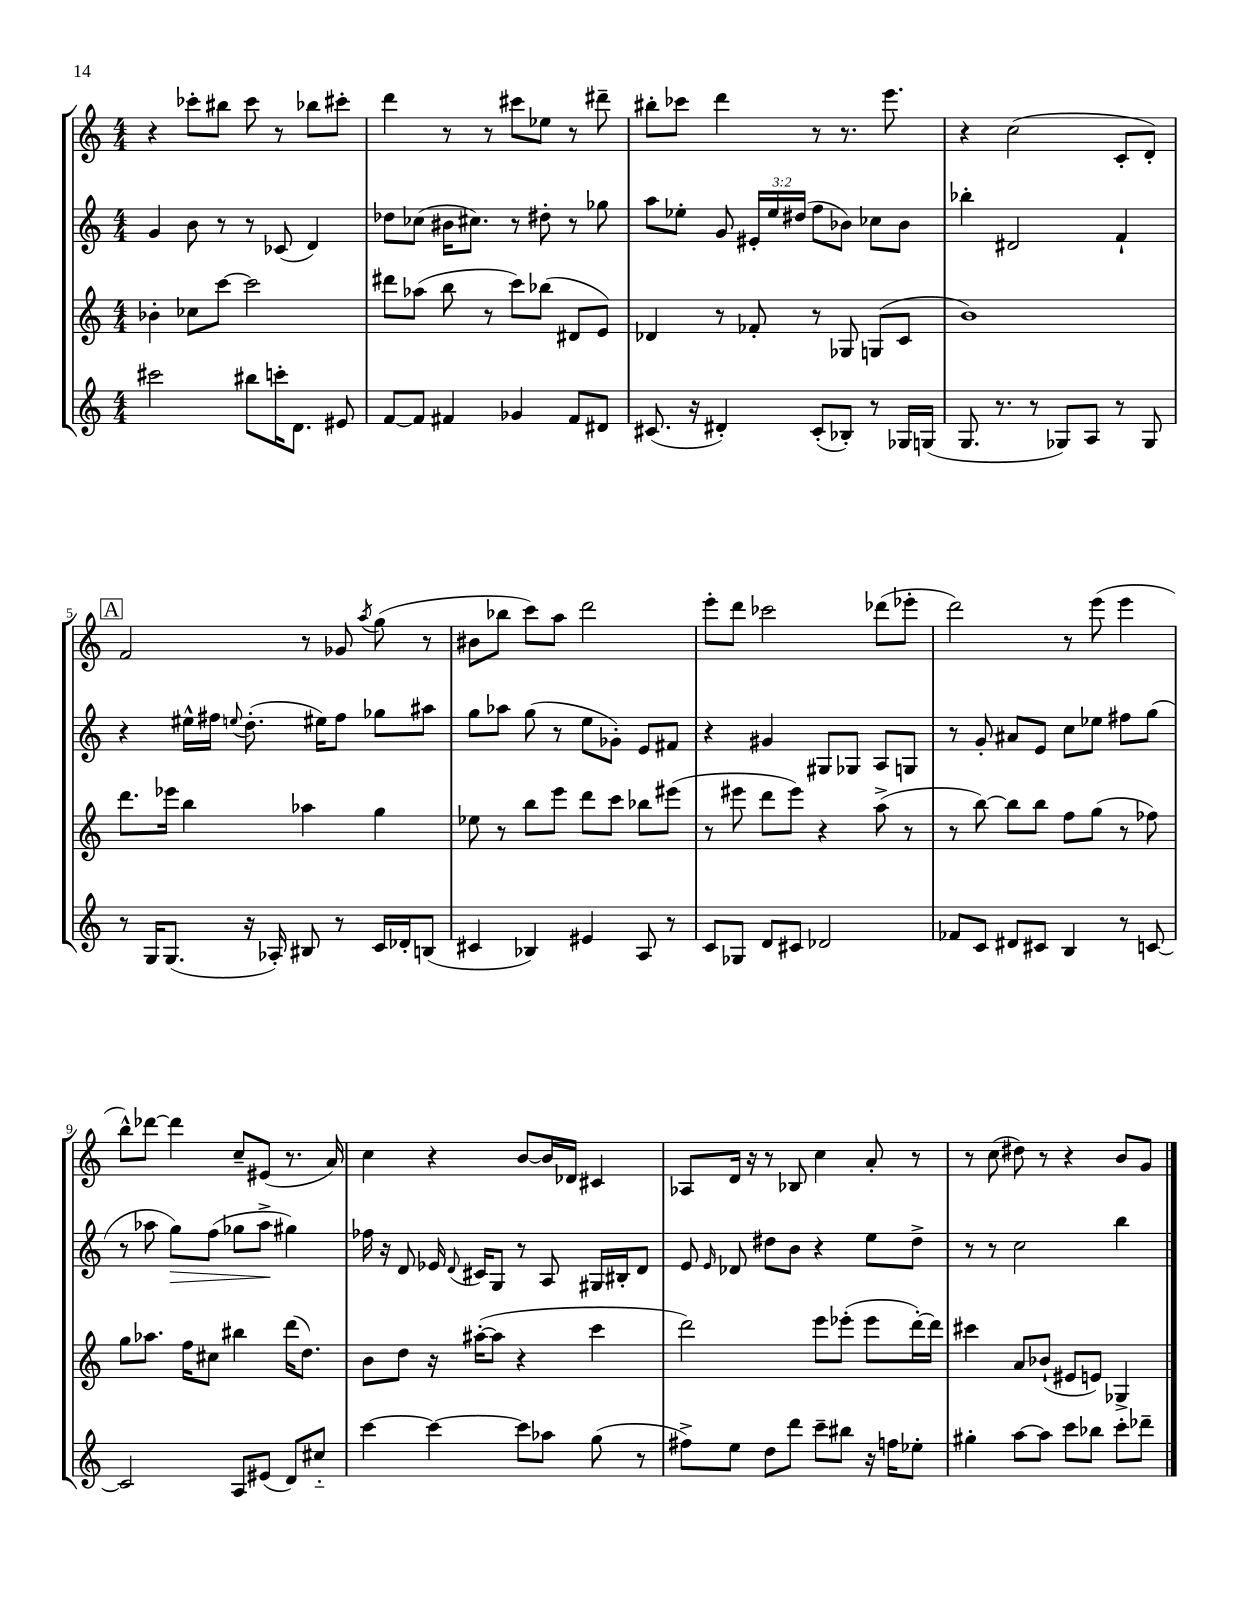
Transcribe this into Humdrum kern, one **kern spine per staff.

**kern	**kern	**kern	**dynam	**kern
*part4	*part3	*part2	*part2	*part1
*staff4	*staff3	*staff2	*staff2	*staff1
*clefG2	*clefG2	*clefG2	*	*clefG2
*k[]	*k[]	*k[]	*	*k[]
*M4/4	*M4/4	*M4/4	*	*M4/4
=1	=1	=1	=1	=1
2ccc#X\	4b-X'\	4g/	.	4r
.	8cc-X\L	8b\	.	8ccc-X'\L
.	[8ccc\J	8r	.	8bb#X\J
8bb#X\L	2ccc\]	8r	.	8ccc-\
16cccn'\K	.	(8c-X/	.	8r
8.d\J	.	.	.	.
.	.	4d/)	.	8bb-X\L
8e#X/	.	.	.	8ccc#X'\J
=2	=2	=2	=2	=2
[8f/L	8ddd#X\L	8dd-X\L	.	4ddd\
8f/J]	(8aa-X\J	(8cc-X\J	.	.
4f#X/	8bb\	16b#X\KL	.	8r
.	.	8.cc#X\J)	.	.
.	8r	.	.	8r
4g-X/	8ccc\L)	8r	.	8ccc#X\L
.	(8bb-X\J	8dd#X'\	.	8ee-X\J
8f#/L	8d#X/L	8r	.	8r
8d#X/J	8e/J)	8gg-X\	.	8ddd#X~\
=3	=3	=3	=3	=3
(8.c#X/	4d-X/	8aa\L	.	8bb#X'\L
.	.	8ee-X'\J	.	8ccc-X\J
16r	.	.	.	.
4d#X'/)	8r	8g/	.	4ddd\
.	8f-X'/	24e#X'/LL	.	.
.	.	24ee-/	.	.
.	.	(24dd#X/JJ	.	.
(8c#'/L	8r	8ff\L	.	8r
8B-X'/J)	8G-X/	8b-X\J)	.	8.r
8r	(8Gn/L	8cc-X\L	.	.
.	.	.	.	8.eee\
16G-X/LL	8c/J	8b-\J	.	.
(16Gn/JJ	.	.	.	.
=4	=4	=4	=4	=4
8.G/	1b)	4bb-X'\	.	4r
8.r	.	.	.	.
.	.	2d#X/	.	(2cc\
8r	.	.	.	.
8G-X/L)	.	.	.	.
8A/J	.	.	.	.
8r	.	4f`/	.	8c'/L
8G-/	.	.	.	8d'/J)
!!LO:LB:g=z
!!LO:REH:place=s1:t=A
=5	=5	=5	=5	=5
8r	8.ddd\L	4r	.	2f/
16G/KL	.	.	.	.
(8.G/J	16eee-X\Jk	.	.	.
.	4bb\	16ee#X^^\LL	.	.
.	.	16ff#X\JJ	.	.
.	.	8qqeen/	.	.
16r	.	(8.dd'\	.	.
16A-X'/)	.	.	.	.
8B#X/	4aa-X\	.	.	8r
.	.	16ee#X\KL)	.	.
8r	.	8ff#\J	.	8g-X/
.	.	.	.	8qaa/
16c/LL	4gg\	8gg-X\L	.	(8gg\
16d-X'/J	.	.	.	.
(8Bn/J	.	8aa#X\J	.	8r
=6	=6	=6	=6	=6
4c#X/	8ee-X\	8gg\L	.	8b#X\L
.	8r	8aa-X\J	.	8bb-X\J
4B-X/)	8bb\L	(8gg\	.	8ccc\L)
.	8eee\J	8r	.	8aa\J
4e#X/	8ddd\L	8ee\L	.	2ddd\
.	8ccc\J	8g-X'\J)	.	.
8A/	8bb-X\L	8e/L	.	.
8r	(8eee#X\J	8f#X/J	.	.
=7	=7	=7	=7	=7
8c/L	8r	4r	.	8eee'\L
8G-X/J	8eee#X\	.	.	8ddd\J
8d/L	8ddd\L	4g#X/	.	2ccc-X\
8c#X/J	8eee#\J)	.	.	.
2d-X/	4r	8G#X/L	.	.
.	.	8G-X/J	.	.
.	(8aa^\	8A/L	.	(8ddd-X\L
.	8r	8Gn/J	.	8eee-X'\J
=8	=8	=8	=8	=8
8f-X/L	8r	8r	.	2ddd\)
8c/J	[8bb\)	8g'/	.	.
8d#X/L	8bb\L]	8a#X/L	.	.
8c#X/J	8bb\J	8e/J	.	.
4B/	8ff\L	8cc\L	.	8r
.	(8gg\J	8ee-X\J	.	(8eee\
8r	8r	8ff#X\L	.	4eee\
[8cn/	8ff-X\)	(8gg\J	.	.
!!LO:LB:g=z
=9	=9	=9	=9	=9
2c/]	8gg\L	8r	.	8bb^^\L)
.	8.aa-X\J	8aa-X\	.	[8ddd-X\J
!	!	!	!LO:HP:b	!
.	.	8gg\L)	>	4ddd-\]
.	16ff\KL	.	.	.
.	8cc#X\J	(8ff\J	.	.
8A/L	4bb#X\	8gg-X\L	.	8cc~/L
(8e#X/J	.	8aa-^\J	.	(8e#X/J
8d/L)	(16ddd\KL	4gg#X\)	]	8.r
.	8.dd\J)	.	.	.
8cc#X/J	.	.	.	.
.	.	.	.	16a/)
=10	=10	=10	=10	=10
[4ccc\	8b\L	16ff-X\	.	4cc\
.	.	16r	.	.
.	8dd\J	8d/	.	.
4ccc\_	16r	16e-X/	.	4r
.	.	8qqd/	.	.
.	([16aa#X'\KL	16c#X/KL	.	.
.	8aa#\J]	8G/J	.	.
8ccc\L]	4r	8r	.	[8b/L
8aa-X\J	.	8A/	.	16b/L]
.	.	.	.	16d-X/JJ
(8gg\	4ccc\	16G#X/LL	.	4c#X/
.	.	16B#X'/J	.	.
8r	.	8d/J	.	.
=11	=11	=11	=11	=11
8ff#X^\L)	2ddd\)	8e/	.	8A-X/L
.	.	16qqe/	.	.
8ee\J	.	8d-X/	.	16d/Jk
.	.	.	.	16r
8dd\L	.	8dd#X\L	.	8r
8ddd\J	.	8b\J	.	8B-X/
8ccc~\L	8eee\L	4r	.	4cc\
8bb#X\J	(8eee-X'\J	.	.	.
16r	8eee-\L	8ee\L	.	8a'/
16ffn\KL	.	.	.	.
8ee-X'\J	[16ddd'\L)	8dd#^\J	.	8r
.	16ddd\JJ]	.	.	.
=12	=12	=12	=12	=12
4gg#X'\	4ccc#X\	8r	.	8r
.	.	8r	.	(8cc\
[8aa\L	8a/L	2cc\	.	8dd#X\)
8aa\J]	(8b-X`/J	.	.	8r
8ccc\L	8e#X/L	.	.	4r
8bb-X\J	8en/J)	.	.	.
8ccc'\L	4G-X^/	4bb\	.	8b/L
8ddd-X~\J	.	.	.	8g/J
==	==	==	==	==
*-	*-	*-	*-	*-
